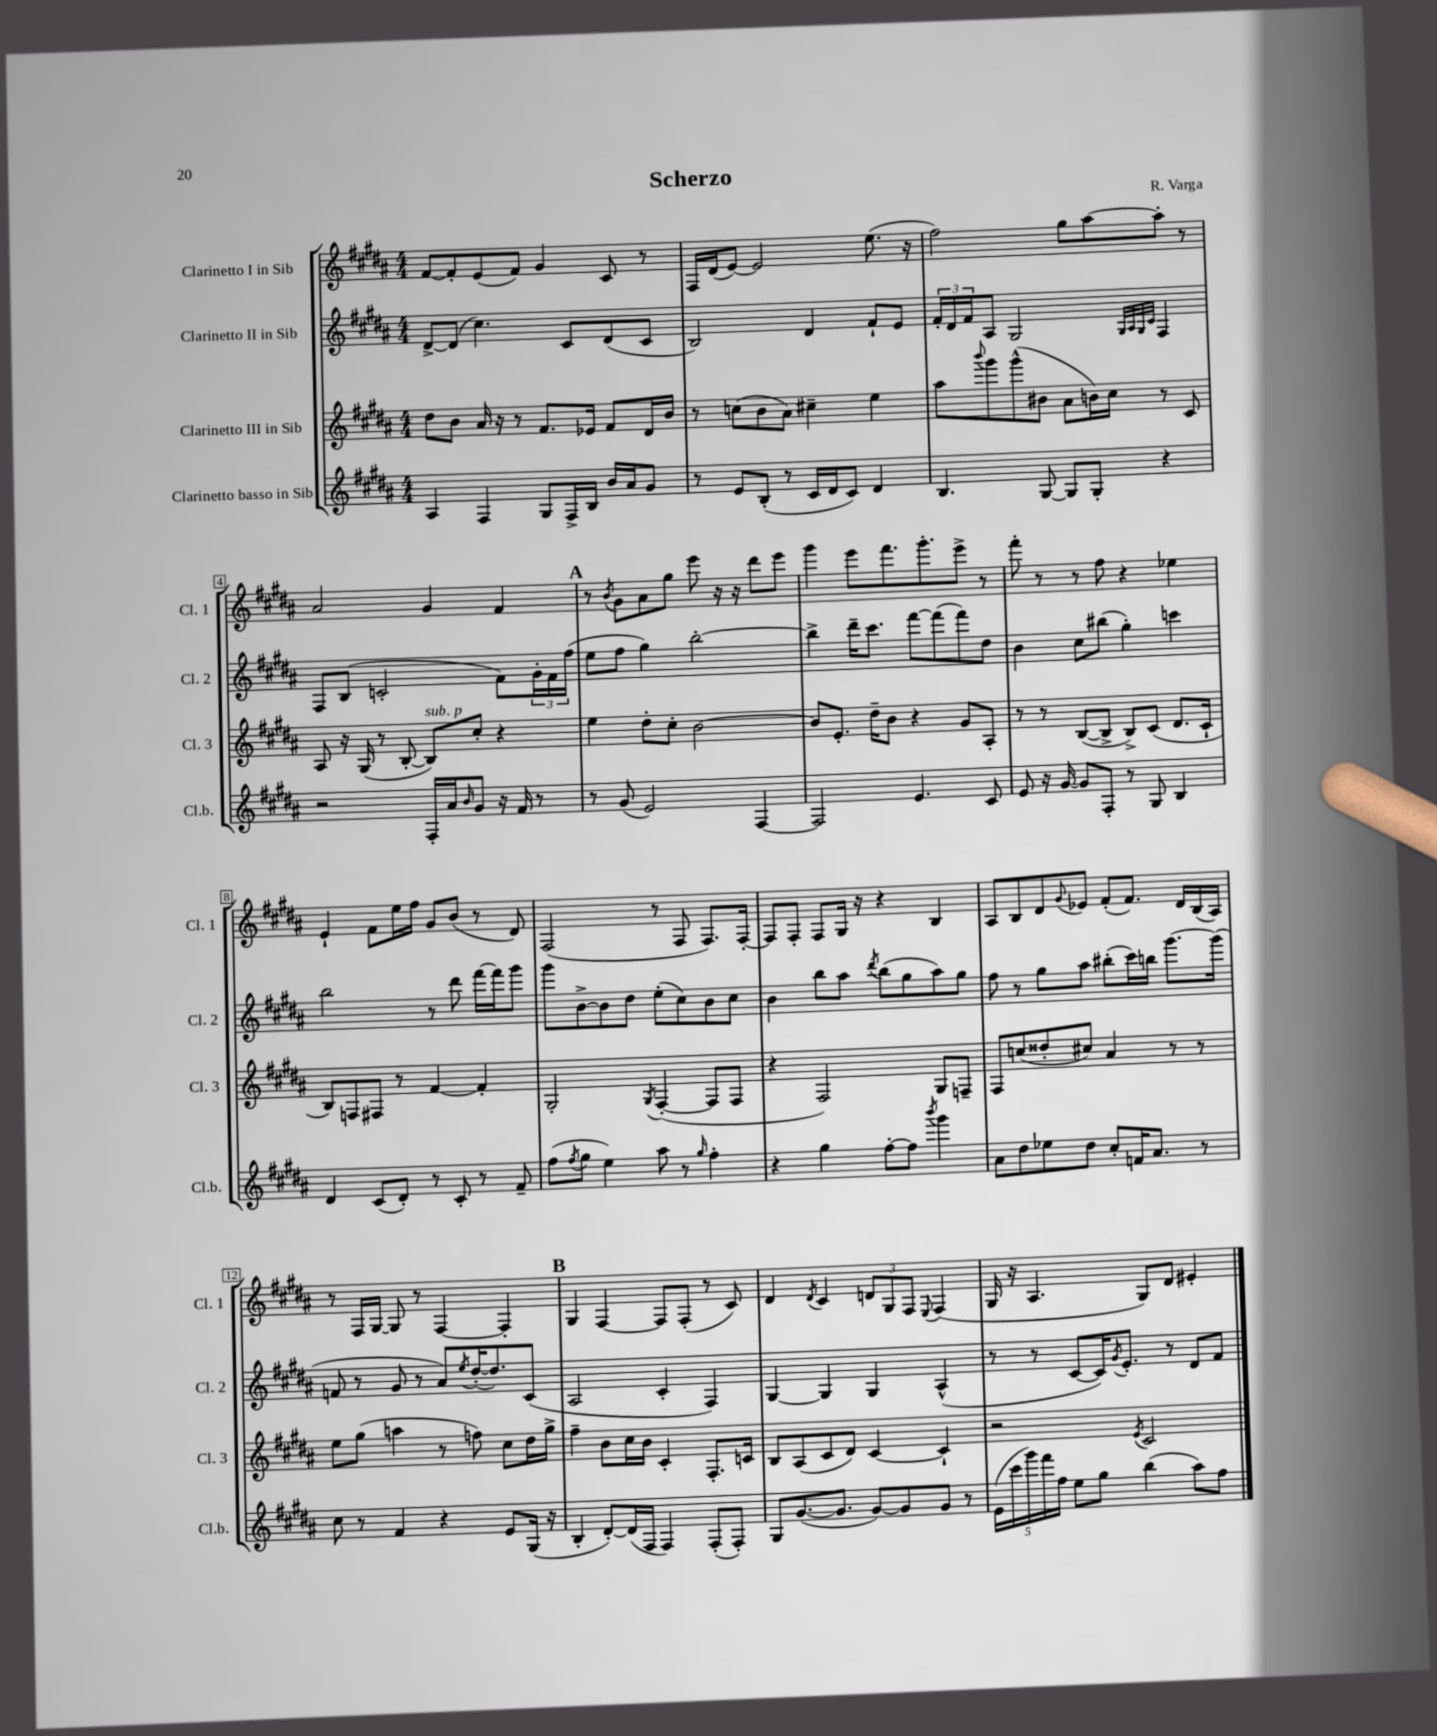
\header { title = "Scherzo" composer = "R. Varga" }
<<
\new StaffGroup <<
\new Staff = "s0" \with { instrumentName = "Clarinetto I in Sib" shortInstrumentName = "Cl. 1" } {
    \clef treble \key b \major \numericTimeSignature \time 4/4
    fis'8~ fis'8-. e'8( fis'8) gis'4 cis'8 r8 |
    fis16 dis'16( e'8~) e'2 e''8.( r16 |
    fis''2) gis''8 ais''8~ ais''8-. r8 |
    ais'2 gis'4 fis'4 |
    \mark \markup { \bold "A" } r8 \acciaccatura { b'8 } gis'8 ais'8 gis''8 e'''8 r16 r16 dis'''8 e'''8 |
    gis'''4 e'''8 fis'''8. gis'''8.-. e'''8-> r8 |
    fis'''8-. r8 r8 fis''8 r4 ees''4 |
    e'4-! fis'8 e''16 fis''16 gis'8 b'8( r8 dis'8) |
    fis2( r8 fis8 fis8.) fis16~-. |
    fis8 fis8-. fis8 gis16 r16 r4 b4 |
    ais8 b8 dis'8 \appoggiatura { gis'8 } ees'8 fis'8-.( fis'8.) dis'16 b16( ais16) |
    r8 fis16 gis16~ gis8 r8 fis4~ fis4-. |
    \mark \markup { \bold "B" } gis4 fis4~ fis8 fis8-.( r8 cis'8) |
    dis'4 \acciaccatura { dis'8 } cis'4 \tuplet 3/2 { d'8 gis8 fis8 } \appoggiatura { e8 } fis4( |
    gis16 r16 ais4. gis8) dis'8 eis'4-. \bar "|." |
}
\new Staff = "s1" \with { instrumentName = "Clarinetto II in Sib" shortInstrumentName = "Cl. 2" } {
    \clef treble \key b \major \numericTimeSignature \time 4/4
    dis'8~-> dis'8( cis''4.) cis'8 dis'8( cis'8 |
    b2) dis'4 fis'8-! e'8 |
    \tuplet 3/2 { fis'16-. dis'16 fis'16 } ais8 gis2 \grace { gis32 ais32 gis32 cis'32 } fis4 |
    fis8 b8( c'2-. fis'8) \tuplet 3/2 { gis'16-. fis'16 fis''16( } |
    \mark \markup { \bold "A" } e''8 fis''8 gis''4) b''2~-. |
    b''4-> dis'''16-- cis'''8. fis'''8~ fis'''8( fis'''8) dis''8 |
    b'4 cis''8 bis''8( gis''4-.) c'''4 |
    b''2 r8 dis'''8 fis'''16~ fis'''16 gis'''8 |
    gis'''8 b'8~-> b'8 dis''8 e''8-.( cis''8) b'8 cis''8 |
    b'4 b''8 ais''8 \acciaccatura { dis'''8 } b''8( gis''8 ais''8) gis''8 |
    fis''8 r8 gis''8 ais''8 bis''8-.( cis'''16) b''16 gis'''8.~ gis'''16( |
    f'8 r8 gis'8 r8 ais'8) \acciaccatura { e''8 } dis''16~-.( dis''8.) cis'8( |
    \mark \markup { \bold "B" } ais2 cis'4-. fis4) |
    gis4~ gis4 gis4 ais4-^( |
    r8 r8 cis'8~ cis'16) \acciaccatura { gis'8 } e'8.-. r8 dis'8 fis'8 \bar "|." |
}
\new Staff = "s2" \with { instrumentName = "Clarinetto III in Sib" shortInstrumentName = "Cl. 3" } {
    \clef treble \key b \major \numericTimeSignature \time 4/4
    dis''8 b'8 ais'16 r16 r8 fis'8. ees'16 fis'8 dis'16 b'16 |
    r8 c''8( b'8 ais'8) cis''4-- e''4 |
    ais''8 \appoggiatura { b'''8 } gis'''8 gis'''8-^( bis'8 ais'8 b'16) cis''16 r8 cis'8 |
    ais8 r16 gis16( r8 b8~-. b8^\markup { \italic "sub. p" }) cis''8-. r4 |
    \mark \markup { \bold "A" } e''4 dis''8-. cis''8-. b'2~ |
    b'8 e'8.-. dis''16-- b'8 r4 gis'8 ais8-. |
    r8 r8 b8~( b8-> b8->) cis'8( dis'8. cis'16-! |
    b8) f8 fis8 r8 fis'4~ fis'4-. |
    gis2-. \acciaccatura { gis8 } fis4~-.( fis8 fis8 |
    r4 fis2) gis8 f8-- |
    fis8 c''8( disis''8-. cis''8) ais'4 r8 r8 |
    e''8 gis''8( a''4 r8 f''8) cis''8 dis''16 gis''16-> |
    \mark \markup { \bold "B" } fis''4-- b'8 cis''16 b'16 cis'4-. fis8.-. c'16 |
    b8 ais8( cis'8 dis'8) cis'4~ cis'4-! |
    r2 \acciaccatura { e'8 } cis'2 \bar "|." |
}
\new Staff = "s3" \with { instrumentName = "Clarinetto basso in Sib" shortInstrumentName = "Cl.b." } {
    \clef treble \key b \major \numericTimeSignature \time 4/4
    ais4 fis4 gis8 fis16-> b16 b'16 ais'16 gis'8 |
    r8 e'8 b8-.( r8 cis'16 dis'16 cis'8) dis'4 |
    b4. gis8~ gis8 gis8-. r4 |
    r2 fis16-. ais'16 \grace { b'16 } gis'8 r16 fis'16 r8 |
    \mark \markup { \bold "A" } r8 gis'8( e'2) fis4~ |
    fis2 e'4. cis'8 |
    e'8 r16 gis'16~ gis'8 fis8-. r8 gis8 b4 |
    dis'4 cis'8( dis'8-.) r8 cis'8-. r8 fis'8-- |
    fis''8( \acciaccatura { fis''8 } gis''8 e''4) ais''8 r8 \grace { gis''16 } fis''4-. |
    r4 gis''4 fis''8~-. fis''8 \acciaccatura { b'''8 } gis'''4 |
    ais'8 dis''8 ees''8 dis''8 cis''8-. f'16 ais'8. r8 |
    cis''8 r8 fis'4 r4 e'8 gis16( r16 |
    \mark \markup { \bold "B" } b4-. dis'8~-.) dis'16( fis16 fis4) fis8-.( fis8-.) |
    gis8 gis'8.~( gis'8. gis'8~) gis'8 gis'8 r8 |
    \tuplet 5/4 { e'16( cis'''16 gis'''16) fis'''16 fis''16 } e''8 gis''8 b''4( ais''8) fis''8 \bar "|." |
}
>>
>>
\layout { \context { \Score \override BarNumber.stencil = #(make-stencil-boxer 0.1 0.3 ly:text-interface::print) } }
